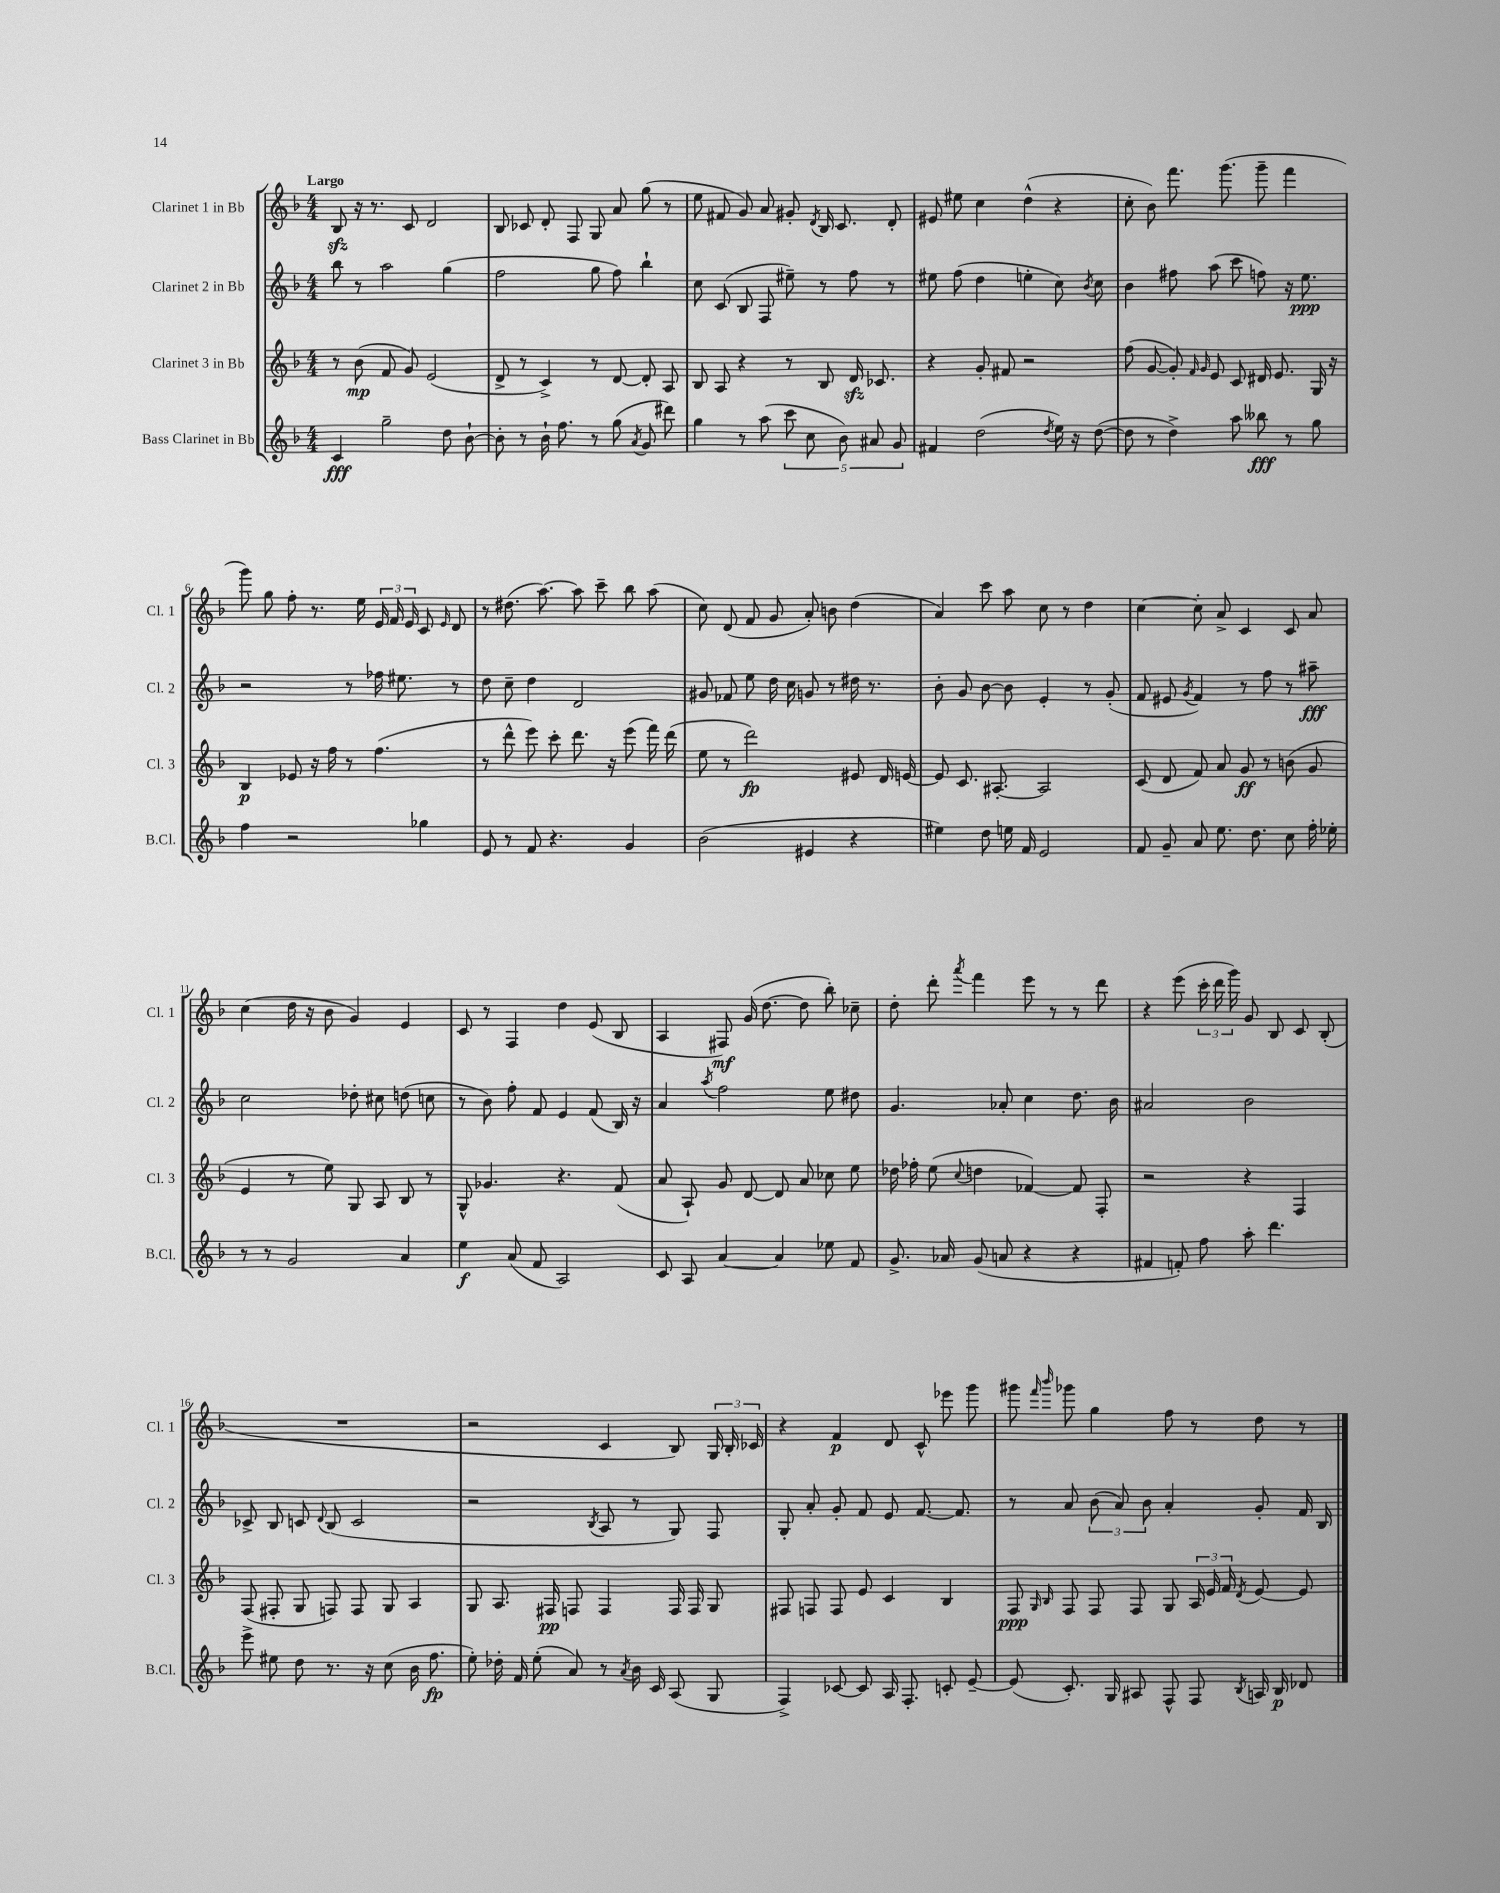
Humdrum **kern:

**kern	**dynam	**kern	**dynam	**kern	**dynam	**kern	**dynam
*part4	*part4	*part3	*part3	*part2	*part2	*part1	*part1
*staff4	*staff4	*staff3	*staff3	*staff2	*staff2	*staff1	*staff1
*I"Bass Clarinet in Bb	*	*I"Clarinet 3 in Bb	*	*I"Clarinet 2 in Bb	*	*I"Clarinet 1 in Bb	*
*I'B.Cl.	*	*I'Cl. 3	*	*I'Cl. 2	*	*I'Cl. 1	*
*clefG2	*	*clefG2	*	*clefG2	*	*clefG2	*
*k[b-]	*	*k[b-]	*	*k[b-]	*	*k[b-]	*
*M4/4	*	*M4/4	*	*M4/4	*	*M4/4	*
=1	=1	=1	=1	=1	=1	=1	=1
!	!	!	!	!	!	!LO:TX:a:B:t=Largo	!
4c/	fff	8r	.	8bb-\	.	8B-zz/	.
.	.	(8b-\	mp	8r	.	16r	.
.	.	.	.	.	.	8.r	.
2gg~\	.	8f/	.	2aa\	.	.	.
.	.	8g/)	.	.	.	8c/	.
.	.	(2e/	.	.	.	2d/	.
8dd\	.	.	.	(4gg\	.	.	.
[8b-`\	.	.	.	.	.	.	.
=2	=2	=2	=2	=2	=2	=2	=2
8b-'\]	.	8d^/	.	2ff\	.	8B-/	.
8r	.	8r	.	.	.	8c-X/	.
16b-`\	.	4c^/)	.	.	.	8d'/	.
8.ff\	.	.	.	.	.	.	.
.	.	.	.	.	.	8F/	.
8r	.	8r	.	8gg\	.	8G/	.
(8gg\	.	[8d/	.	8ff\)	.	8a/	.
8qa/	.	.	.	.	.	.	.
8g/	.	8d'/]	.	4bb-`\	.	(8gg\	.
8ddd#X\)	.	8A/	.	.	.	8r	.
=3	=3	=3	=3	=3	=3	=3	=3
4gg\	.	8B-/	.	8cc\	.	8ee\	.
.	.	8A/	.	(8c/	.	8f#X/	.
8r	.	4r	.	8B-/	.	8g/)	.
(8aa\	.	.	.	8F/	.	8a/	.
10ccc\	.	8r	.	8ee#X~\)	.	8g#X'/	.
10cc\	.	.	.	.	.	.	.
.	.	.	.	.	.	8qd/	.
.	.	8B-/	.	8r	.	16B-/	.
.	.	.	.	.	.	8.c/	.
10b-\)	.	.	.	.	.	.	.
.	.	16dzz/	.	8ff\	.	.	.
10a#X/	.	.	.	.	.	.	.
.	.	8.c-X/	.	.	.	.	.
.	.	.	.	8r	.	8d'/	.
10g/	.	.	.	.	.	.	.
=4	=4	=4	=4	=4	=4	=4	=4
4f#X/	.	4r	.	8ee#X\	.	8e#X/	.
.	.	.	.	(8ff\	.	8ee#X\	.
(2dd\	.	8g'/	.	4dd\	.	4cc\	.
.	.	8f#X/	.	.	.	.	.
.	.	2r	.	4een'\	.	(4dd^^\	.
8qdd/	.	.	.	.	.	.	.
16ee\)	.	.	.	8cc\)	.	4r	.
16r	.	.	.	.	.	.	.
.	.	.	.	8qb-/	.	.	.
([8dd\	.	.	.	8cc\	.	.	.
=5	=5	=5	=5	=5	=5	=5	=5
8dd\]	.	(8ff\	.	4b-\	.	8cc'\	.
8r	.	[8g/	.	.	.	8b-\)	.
4dd^\)	.	8g'/])	.	8ff#X\	.	8.fff\	.
.	.	16qqf/	.	.	.	.	.
.	.	16qqg/	.	.	.	.	.
.	.	8e/	.	(8aa\	.	.	.
.	.	.	.	.	.	(8.ggg\	.
8aa\	.	8c/	.	8ccc\	.	.	.
8bb--X\	fff	16d#X/	.	8ffn\)	.	8ggg~\	.
.	.	8.e/	.	.	.	.	.
8r	.	.	.	16r	.	4fff\	.
.	.	.	.	8.ee\	ppp	.	.
8gg\	.	16G/	.	.	.	.	.
.	.	16r	.	.	.	.	.
!!LO:LB:g=z
=6	=6	=6	=6	=6	=6	=6	=6
4ff\	.	4B-/	p	2r	.	8ggg\)	.
.	.	.	.	.	.	8gg\	.
2r	.	8e-X/	.	.	.	8ff'\	.
.	.	16r	.	.	.	8.r	.
.	.	16ff\	.	.	.	.	.
.	.	8r	.	8r	.	.	.
.	.	.	.	.	.	16ee\	.
.	.	(4.ff\	.	16ff-X\	.	24e/	.
.	.	.	.	.	.	24f/	.
.	.	.	.	8.ee#X\	.	.	.
.	.	.	.	.	.	24e/	.
4gg-X\	.	.	.	.	.	8c/	.
.	.	.	.	.	.	16qqe/	.
.	.	.	.	8r	.	8d/	.
=7	=7	=7	=7	=7	=7	=7	=7
8e/	.	8r	.	8dd\	.	8r	.
8r	.	8ddd^^\	.	8cc~\	.	(8.dd#X\	.
8f/	.	8eee\)	.	4dd\	.	.	.
.	.	.	.	.	.	[8.aa\)	.
4.r	.	8ccc'\	.	.	.	.	.
.	.	8.ddd\	.	2d/	.	8aa\]	.
.	.	.	.	.	.	8ccc~\	.
.	.	16r	.	.	.	.	.
4g/	.	(8eee\	.	.	.	8bb-\	.
.	.	16fff\)	.	.	.	(8aa\	.
.	.	(16ddd\	.	.	.	.	.
=8	=8	=8	=8	=8	=8	=8	=8
(2b-\	.	8ee\	.	8g#X/	.	8cc\)	.
.	.	8r	.	8f-X/	.	(8d/	.
.	.	2ddd\)	fp	8ee\	.	8f/	.
.	.	.	.	16dd\	.	8g/	.
.	.	.	.	16cc\	.	.	.
4e#X/	.	.	.	8gn/	.	8a'/)	.
.	.	.	.	8r	.	8bn\	.
4r	.	8e#X/	.	16dd#X\	.	(4dd\	.
.	.	.	.	8.r	.	.	.
.	.	16d/	.	.	.	.	.
.	.	[16en/	.	.	.	.	.
=9	=9	=9	=9	=9	=9	=9	=9
4ee#X\)	.	8e/]	.	8b-'\	.	4a/)	.
.	.	8.c/	.	8g/	.	.	.
8dd\	.	.	.	[8b-\	.	8ccc\	.
.	.	[8.A#X'/	.	.	.	.	.
16een\	.	.	.	8b-\]	.	8aa\	.
16f/	.	.	.	.	.	.	.
2e/	.	2A#/]	.	4e'/	.	8cc\	.
.	.	.	.	.	.	8r	.
.	.	.	.	8r	.	4dd\	.
.	.	.	.	(8g'/	.	.	.
=10	=10	=10	=10	=10	=10	=10	=10
8f/	.	(8c/	.	8f/	.	[4cc\	.
8g~/	.	8d/	.	8e#X/	.	.	.
.	.	.	.	8qg/	.	.	.
8a/	.	8f/)	.	4f/)	.	8cc'\]	.
8.ee\	.	8a/	.	.	.	8a^/	.
.	.	8g/	ff	8r	.	4c/	.
8.dd\	.	.	.	.	.	.	.
.	.	8r	.	8ff\	.	.	.
8cc\	.	(8bn\	.	8r	.	8c/	.
16ff'\	.	8g/	.	8aa#X~\	fff	8a/	.
16ee-X'\	.	.	.	.	.	.	.
!!LO:LB:g=z
=11	=11	=11	=11	=11	=11	=11	=11
8r	.	4e/	.	2cc\	.	(4cc\	.
8r	.	.	.	.	.	.	.
2g/	.	8r	.	.	.	16dd\	.
.	.	.	.	.	.	16r	.
.	.	8ee\)	.	.	.	8b-\	.
.	.	8G/	.	8dd-X'\	.	4g/)	.
.	.	8A/	.	8cc#X\	.	.	.
4a/	.	8B-/	.	(8ddn\	.	4e/	.
.	.	8r	.	8ccn\	.	.	.
=12	=12	=12	=12	=12	=12	=12	=12
4ee\	f	8G^^/	.	8r	.	8c/	.
.	.	4.g-X/	.	8b-\)	.	8r	.
(8a/	.	.	.	8ff'\	.	4F/	.
8f/	.	.	.	8f/	.	.	.
2A/)	.	4.r	.	4e/	.	4dd\	.
.	.	.	.	(8f/	.	(8e/	.
.	.	(8f/	.	16B-/)	.	8B-/	.
.	.	.	.	16r	.	.	.
=13	=13	=13	=13	=13	=13	=13	=13
8c/	.	8a/	.	4a/	.	4A/	.
8A/	.	8A`/)	.	.	.	.	.
.	.	.	.	8qaa/	.	.	.
[4a/	.	8g/	.	2ff\	.	8F#X/)	mf
.	.	[8d/	.	.	.	(16g/	.
.	.	.	.	.	.	[8.dd\	.
4a/]	.	8d/]	.	.	.	.	.
.	.	8a/	.	.	.	8dd\]	.
8ee-X\	.	8cc-X\	.	8ee\	.	8bb-'\)	.
8f/	.	8ee\	.	8dd#X\	.	8cc-X~\	.
=14	=14	=14	=14	=14	=14	=14	=14
8.g^/	.	16dd-X\	.	4.g/	.	8dd'\	.
.	.	16ff-X'\	.	.	.	.	.
.	.	(8ee\	.	.	.	8ddd'\	.
16a-X/	.	.	.	.	.	.	.
.	.	8qqcc/	.	.	.	8qaaa/	.
(8g/	.	4ddn\	.	.	.	4fff\	.
8an/	.	.	.	8a-X'/	.	.	.
4r	.	[4f-X/)	.	4cc\	.	8eee\	.
.	.	.	.	.	.	8r	.
4r	.	8f-/]	.	8.dd\	.	8r	.
.	.	8F'/	.	.	.	8ddd\	.
.	.	.	.	16b-\	.	.	.
=15	=15	=15	=15	=15	=15	=15	=15
4f#X/	.	2r	.	2a#X/	.	4r	.
8fn'/)	.	.	.	.	.	(8eee\	.
8ff\	.	.	.	.	.	24ccc'\	.
.	.	.	.	.	.	24ddd\	.
.	.	.	.	.	.	24ggg\)	.
8aa'\	.	4r	.	2b-\	.	8g/	.
4.ddd\	.	.	.	.	.	8B-/	.
.	.	4F/	.	.	.	8c/	.
.	.	.	.	.	.	(8B-'/	.
!!LO:LB:g=z
=16	=16	=16	=16	=16	=16	=16	=16
8eee^\	.	(8F/	.	8c-X^/	.	1r	.
8ee#X\	.	8F#X'/	.	8B-/	.	.	.
8dd\	.	8G/	.	8cn/	.	.	.
.	.	.	.	8qqd/	.	.	.
8.r	.	8Fn/)	.	(8B-/	.	.	.
.	.	8F/	.	2c/	.	.	.
16r	.	.	.	.	.	.	.
(8cc\	.	8G/	.	.	.	.	.
16b-\	.	4A/	.	.	.	.	.
8.ff\	fp	.	.	.	.	.	.
=17	=17	=17	=17	=17	=17	=17	=17
8ee'\)	.	8G/	.	2r	.	2r	.
16dd-X'\	.	8.A/	.	.	.	.	.
16f/	.	.	.	.	.	.	.
(8ee'\	.	.	.	.	.	.	.
.	.	16F#X/	pp	.	.	.	.
8a/)	.	8Fn/	.	.	.	.	.
.	.	.	.	8qB-/	.	.	.
8r	.	4F/	.	8A/	.	4c/	.
8qa/	.	.	.	.	.	.	.
16b-\	.	.	.	8r	.	.	.
16c/	.	.	.	.	.	.	.
(8A/	.	16F/	.	8G/)	.	8B-/)	.
.	.	16F/	.	.	.	.	.
8G/	.	8G/	.	8F/	.	24G/	.
.	.	.	.	.	.	24B-'/	.
.	.	.	.	.	.	24c-X/	.
=18	=18	=18	=18	=18	=18	=18	=18
4F^/)	.	8F#X/	.	8G'/	.	4r	.
.	.	8Fn/	.	8a'/	.	.	.
[8c-X/	.	8F/	.	8g'/	.	4f/	p
8c-/]	.	8e/	.	8f/	.	.	.
16A/	.	4c/	.	8e/	.	8d/	.
8.F'/	.	.	.	.	.	.	.
.	.	.	.	[8.f/	.	8c^^/	.
8cn'/	.	4B-/	.	.	.	8eee-X\	.
.	.	.	.	8.f/]	.	.	.
[8e~/	.	.	.	.	.	8ggg\	.
=19	=19	=19	=19	=19	=19	=19	=19
(8e/]	.	8F/	ppp	8r	.	8ggg#X\	.
.	.	16qqG/	.	.	.	16qqfff/	.
.	.	16qqB-/	.	.	.	16qqbbb-/	.
8.c'/)	.	8F/	.	8a/	.	8ggg-X\	.
.	.	8F/	.	(12b-\	.	4gg\	.
16G/	.	.	.	.	.	.	.
.	.	.	.	12a/)	.	.	.
8A#X/	.	8F/	.	.	.	.	.
.	.	.	.	12b-\	.	.	.
8F^^/	.	8G/	.	4a'/	.	8ff\	.
8F/	.	24A/	.	.	.	8r	.
.	.	24e/	.	.	.	.	.
.	.	24f/	.	.	.	.	.
8qB-/	.	8qd/	.	.	.	.	.
16An/	.	[8e/	.	8g'/	.	8dd\	.
16B-/	p	.	.	.	.	.	.
8d-X/	.	8e/]	.	16f/	.	8r	.
.	.	.	.	16B-/	.	.	.
==	==	==	==	==	==	==	==
*-	*-	*-	*-	*-	*-	*-	*-
